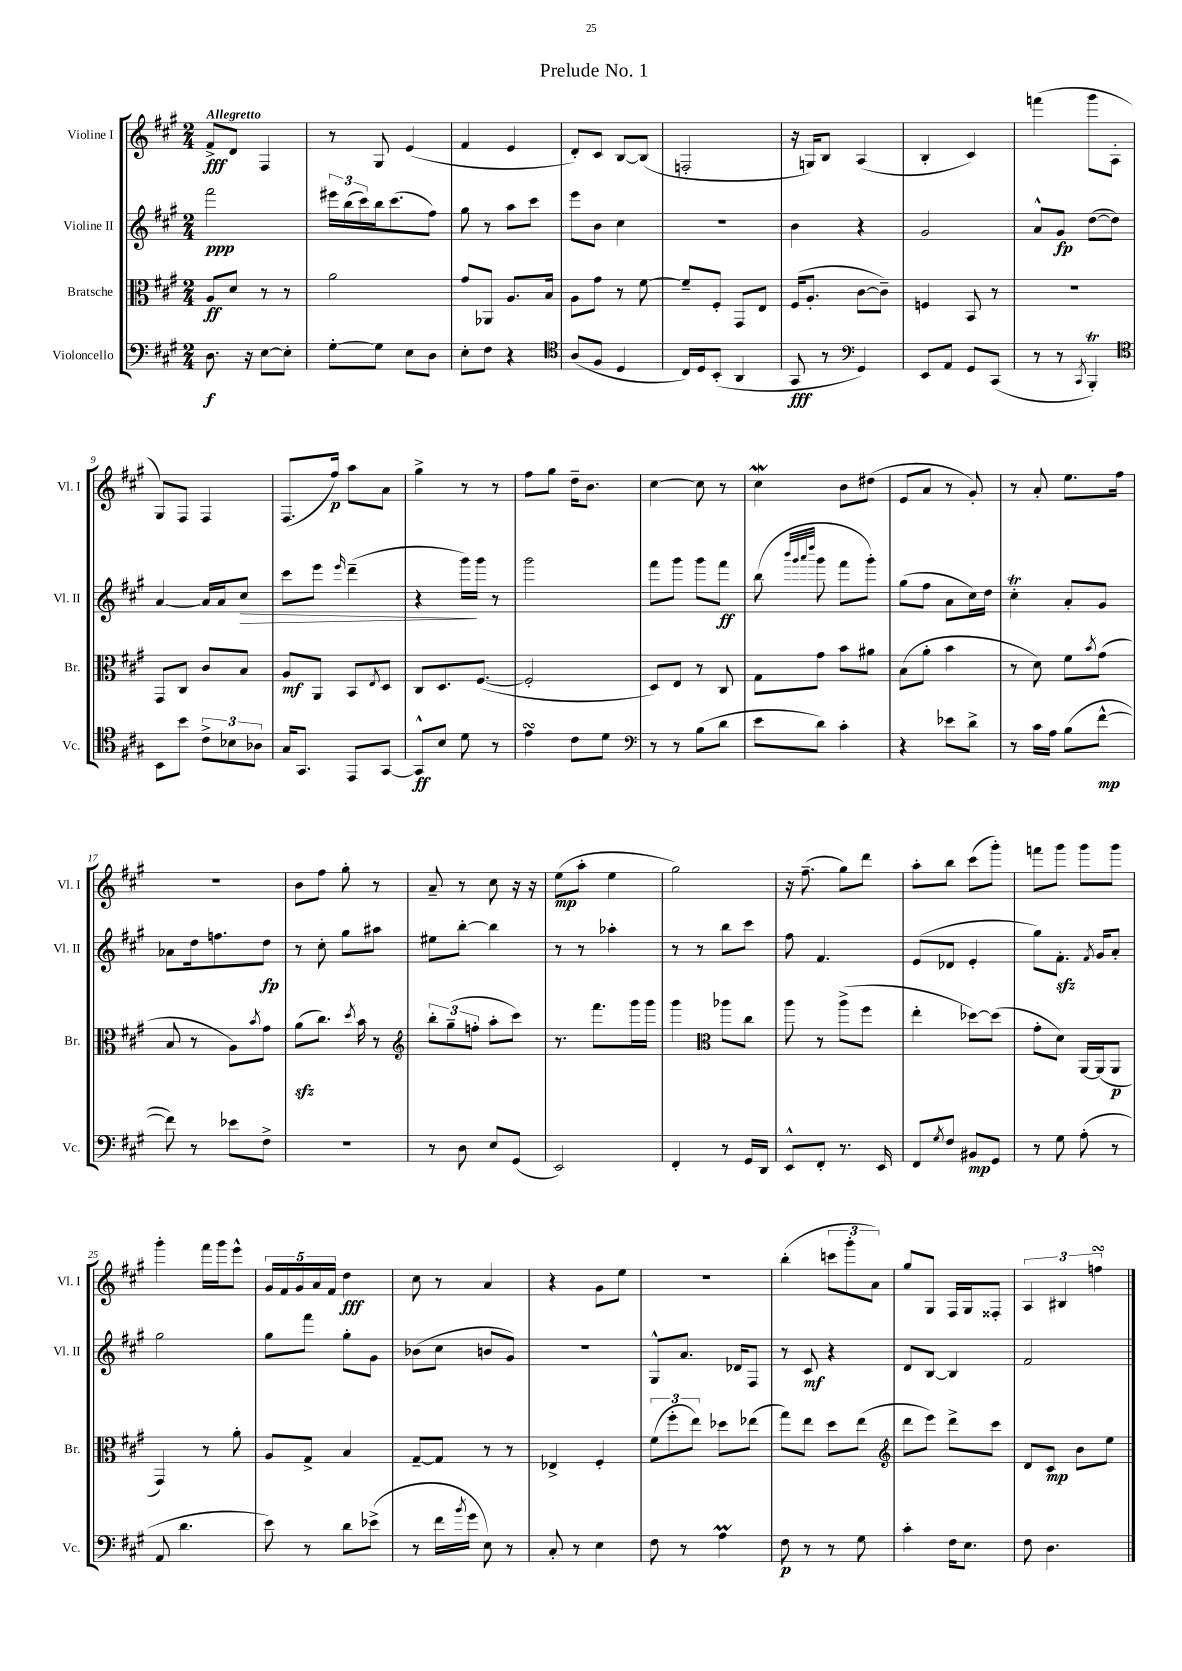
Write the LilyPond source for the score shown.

\header { title = "Prelude No. 1" }
<<
\new StaffGroup <<
\new Staff = "s0" \with { instrumentName = "Violine I" shortInstrumentName = "Vl. I" } {
    \clef treble \key a \major \numericTimeSignature \time 2/4 \tempo "Allegretto"
    fis'8->\fff d'8 fis4 |
    r8 gis8 e'4( |
    fis'4 e'4 |
    d'8-.) cis'8 b8~ b8( |
    f2-. |
    r16 g16) b8 a4( |
    b4-. cis'4) |
    f'''4( gis'''8 a8-. |
    gis8) fis8 fis4 |
    fis8.( fis''16\p) a''8 a'8 |
    gis''4-> r8 r8 |
    fis''8 gis''8 d''16-- b'8. |
    cis''4~ cis''8 r8 |
    cis''4\mordent b'8 dis''8( |
    e'8 a'8 r8 gis'8-.) |
    r8 a'8-. e''8. fis''16 |
    R2 |
    b'8 fis''8 gis''8-. r8 |
    a'8-- r8 cis''8 r16 r16 |
    e''8\mp( a''8-. e''4 |
    gis''2) |
    r16 fis''8.--( gis''8) d'''8 |
    a''8-. b''8 cis'''8( gis'''8-.) |
    f'''8 gis'''8 gis'''8 gis'''8 |
    gis'''4-. fis'''16 gis'''16 e'''8-^ |
    \tuplet 5/4 { gis'16 fis'16 gis'16 a'16 fis'16 } d''4\fff |
    cis''8 r8 a'4 |
    r4 gis'8 e''8 |
    R2 |
    b''4-.( \tuplet 3/2 { c'''8 gis'''8-. a'8) } |
    gis''8 gis8 fis16 gis16 fisis8-. |
    \tuplet 3/2 { a4 bis4 f''4\turn } \bar "|." |
}
\new Staff = "s1" \with { instrumentName = "Violine II" shortInstrumentName = "Vl. II" } {
    \clef treble \key a \major \numericTimeSignature \time 2/4
    fis'''2\ppp |
    \tuplet 3/2 { eis'''16 b''16( cis'''16) } b''16 cis'''8.( fis''8) |
    gis''8 r8 a''8 cis'''8 |
    e'''8 b'8 cis''4 |
    R2 |
    b'4 r4 |
    gis'2 |
    a'8-^ gis'8\fp d''8~( d''8) |
    a'4~ a'16 a'16 cis''8\> |
    cis'''8 e'''8 \grace { e'''16 } d'''4--( |
    r4 gis'''16\!) gis'''16 r8 |
    gis'''2 |
    fis'''8 gis'''8 gis'''8 fis'''8\ff |
    b''8( \grace { b'''32 gis'''32 a'''32 d''''32 } gis'''8 fis'''8 gis'''8-.) |
    gis''8( fis''8 a'8 cis''16) d''16 |
    cis''4-.\trill a'8-. gis'8 |
    aes'8 d''16 f''8. d''8\fp |
    r8 cis''8-. gis''8 ais''8 |
    eis''8 b''8~-. b''4 |
    r8 r8 aes''4-. |
    r8 r8 b''8 cis'''8 |
    fis''8 fis'4. |
    e'8( des'8 e'4-. |
    gis''8) fis'8.-.\sfz \acciaccatura { fis'8 } gis'16 a'8-. |
    gis''2 |
    gis''8 fis'''8 gis''8-. gis'8 |
    bes'8( cis''8 b'8 gis'8) |
    R2 |
    gis8-^ a'8. des'16 fis8 |
    r8 cis'8\mf r4 |
    d'8 b8~ b4 |
    fis'2 \bar "|." |
}
\new Staff = "s2" \with { instrumentName = "Bratsche" shortInstrumentName = "Br." } {
    \clef alto \key a \major \numericTimeSignature \time 2/4
    a8\ff d'8 r8 r8 |
    a'2 |
    gis'8 aes,8 a8. b16 |
    a8 gis'8 r8 fis'8~ |
    fis'8-- fis8-. gis,8 e8 |
    fis16( a8.-. cis'8~ cis'8--) |
    f4 b,8 r8 |
    r2 |
    gis,8 cis8 cis'8 b8 |
    a8\mf a,8 b,8 \acciaccatura { e8 } d8 |
    cis8 d8. fis8.~( |
    fis2-. |
    d8) e8 r8 cis8 |
    gis8 gis'8 b'8 ais'8 |
    b8( a'8-. b'4 |
    r8 d'8) fis'8 \acciaccatura { b'8 } gis'8( |
    b8 r8 a8) \acciaccatura { b'8 } gis'8 |
    a'8\sfz( cis''8.) \acciaccatura { d''8 } b'16 r8 |
    \clef treble \tuplet 3/2 { b''8-. gis''8--( f''8-. } a''8-. cis'''8) |
    r8. fis'''8. gis'''16 gis'''16 |
    gis'''4 \clef alto aes''8 cis''8 |
    a''8 r8 a''8->( fis''8 |
    e''4-. des''8~) des''8( |
    gis'8-. d'8) a,16~ a,16( a,8\p |
    gis,4) r8 a'8-. |
    a8 gis8-> b4 |
    gis8~-- gis8 r8 r8 |
    ees4-> fis4-. |
    \tuplet 3/2 { fis'8( fis''8-. e''8) } des''8 ees''8( |
    gis''8) e''8 d''8 e''8( |
    \clef treble d'''8 e'''8) d'''8-> cis'''8 |
    d'8 cis'8\mp b'8 e''8 \bar "|." |
}
\new Staff = "s3" \with { instrumentName = "Violoncello" shortInstrumentName = "Vc." } {
    \clef bass \key a \major \numericTimeSignature \time 2/4
    d8.\f r16 e8~ e8-. |
    gis8~-. gis8 e8 d8 |
    e8-. fis8 r4 |
    \clef tenor a8( fis8 d4 |
    cis16) d16 b,8-.( a,4 |
    gis,8\fff r8 \clef bass gis,4) |
    e,8 a,8 gis,8 cis,8( |
    r8 r8 \acciaccatura { cis,8 } b,,4-.\trill) |
    \clef tenor b,8 b'8 \tuplet 3/2 { cis'8-> bes8 aes8 } |
    gis16 gis,8. e,8 gis,8~ |
    gis,8-^\ff b8 d'8 r8 |
    e'4\turn cis'8 d'8 |
    \clef bass r8 r8 b8( d'8 |
    e'8 d'8) cis'4-. |
    r4 ees'8 d'8-> |
    r8 cis'16 a16 b8( fis'8~-^\mp |
    fis'8) r8 ees'8 fis8-> |
    r2 |
    r8 d8 e8 gis,8( |
    e,2) |
    fis,4-. r8 gis,16 d,16 |
    e,8-^ fis,8-. r8. e,16 |
    fis,8 \acciaccatura { gis8 } fis8 bis,8\mp gis,8 |
    r8 gis8 a8-.( r8 |
    a,8 d'4. |
    e'8) r8 d'8 ees'8->( |
    r8 fis'16 \acciaccatura { b'8 } gis'16 e8) r8 |
    cis8-. r8 e4 |
    fis8 r8 a4\prall |
    fis8\p r8 r8 gis8 |
    cis'4-. fis16 e8. |
    fis8 d4. \bar "|." |
}
>>
>>
